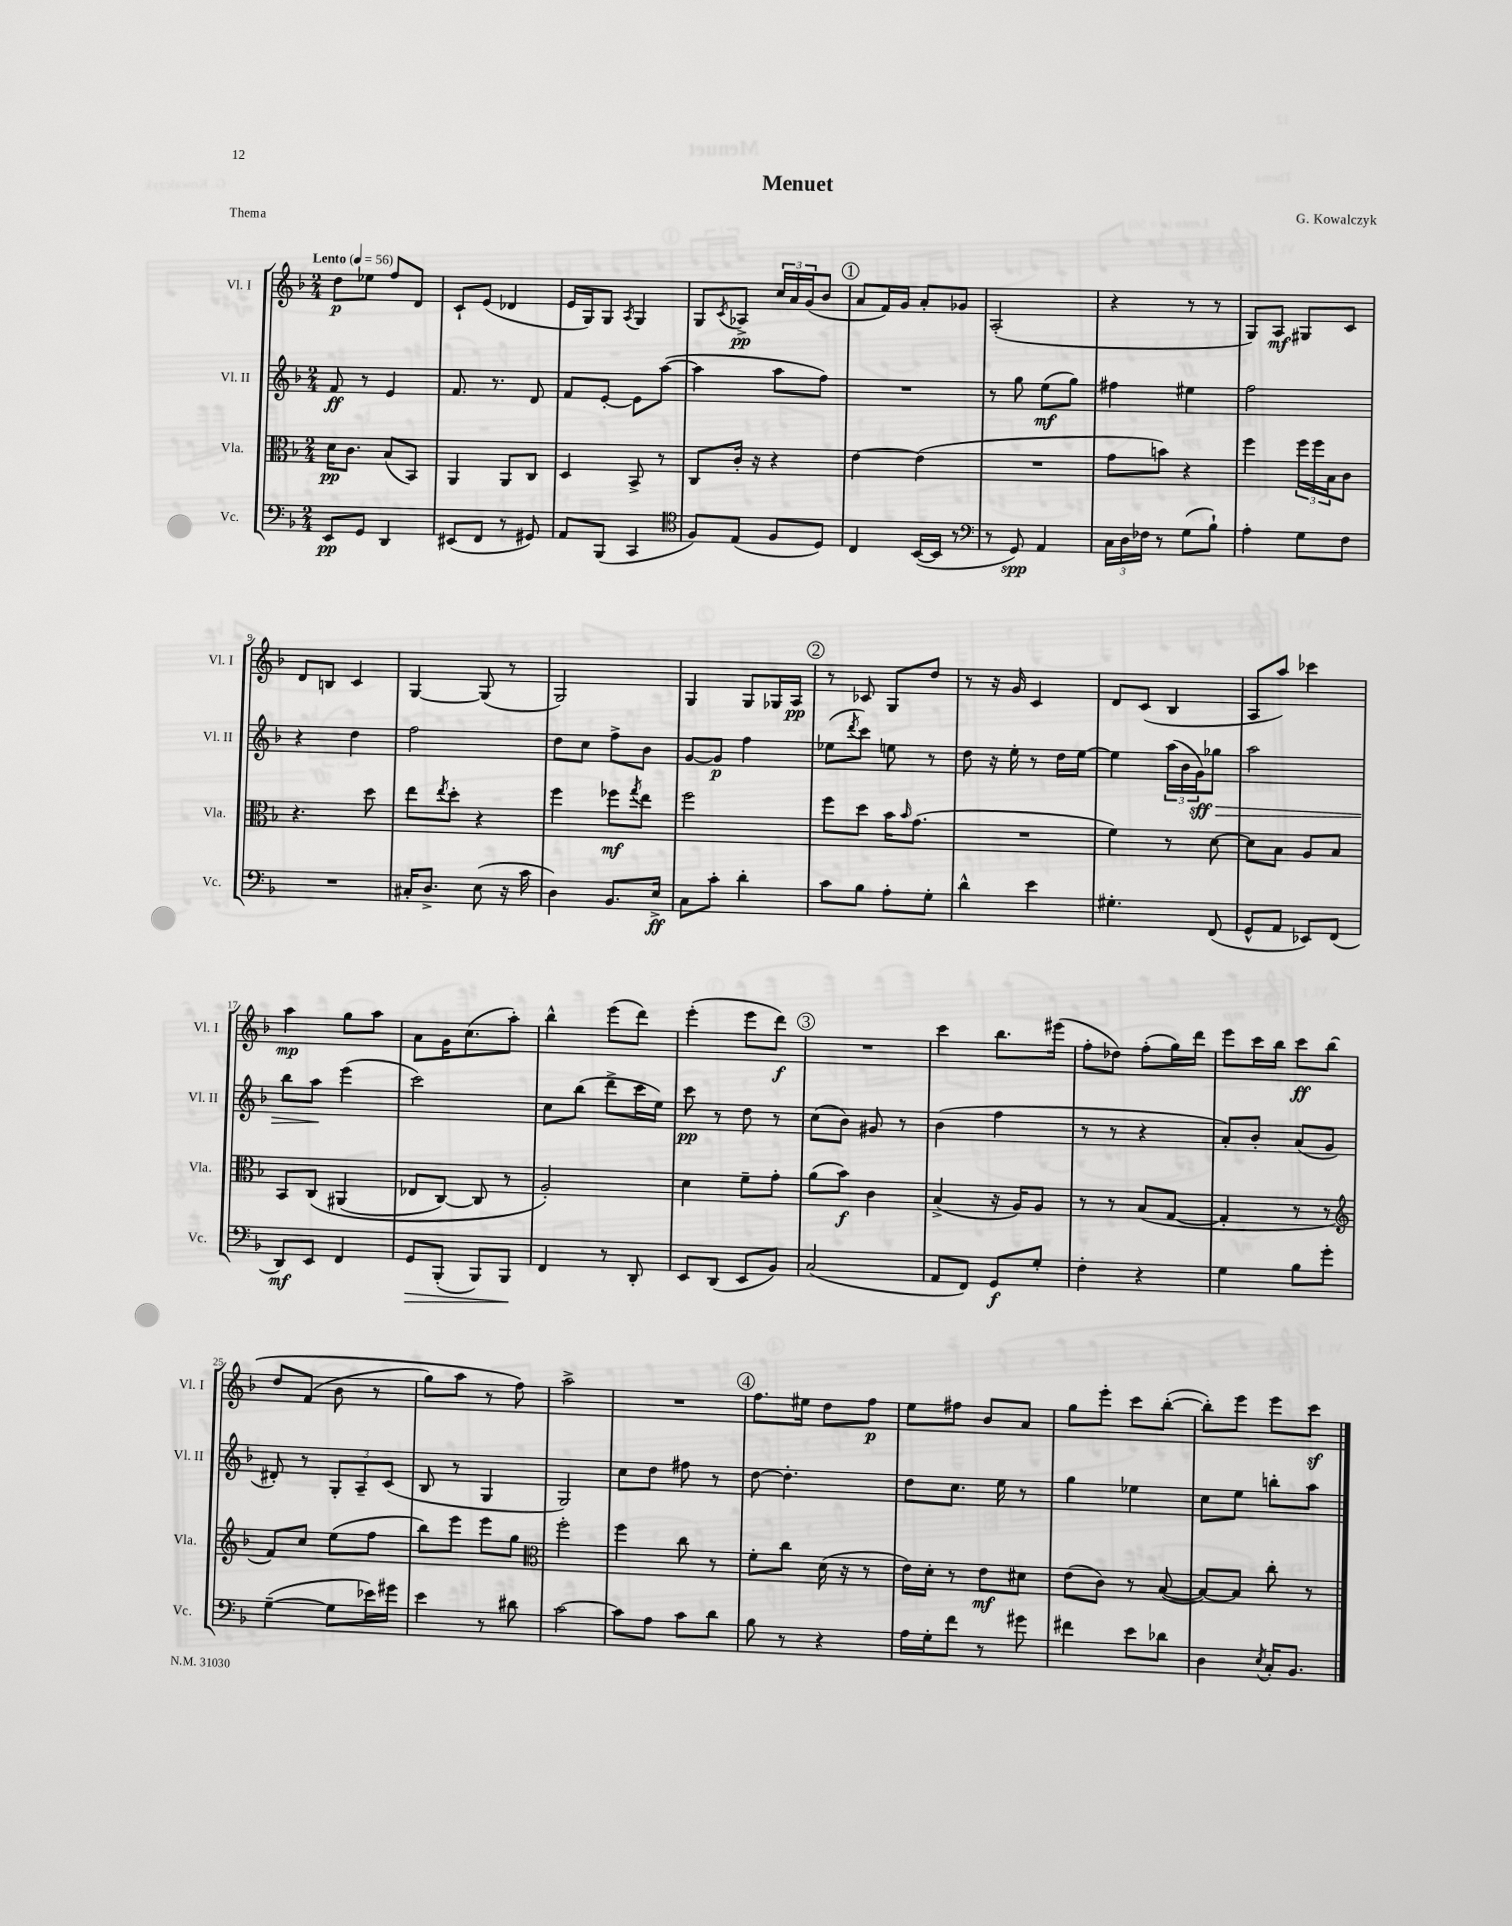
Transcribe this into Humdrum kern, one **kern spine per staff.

**kern	**kern	**kern	**kern
*staff4	*staff3	*staff2	*staff1
*clefF4	*clefC3	*clefG2	*clefG2
*k[b-]	*k[b-]	*k[b-]	*k[b-]
*M2/4	*M2/4	*M2/4	*M2/4
*MM56	*MM56	*MM56	*MM56
8EE	16d	8f	8dd
.	8.c	.	.
8GG	.	8r	8ee-
4DD	(8B-	4e	8ff
.	8BB-)	.	8d
=	=	=	=
(8EE#	4AA	8.f	8c`
8FF	.	.	(8e
.	.	8.r	.
8r	8AA	.	4d-
8GG#)	8C	8d	.
=	=	=	=
8AA	4D	8f	16e
.	.	.	16G)
(8BBB-	.	[8e'	8G
.	.	.	8qA
4CC	8BB-^	8e]	4G
.	8r	([8aa	.
=	=	=	=
*clefC4	*	*	*
8F)	8C	4aa]	8G
.	.	.	8qc
(8E	16c'	.	8A-^
.	16r	.	.
8F	4r	8aa	24cc
.	.	.	24a
.	.	.	(24g
8D)	.	8ff)	8b-
=	=	=	=
4C	[4e	2r	8a
.	.	.	16f)
.	.	.	16g
([16BB-	(4e]	.	8a'
16BB-]	.	.	.
8r	.	.	8g-
=	=	=	=
*clefF4	*	*	*
8r	2r	8r	(2A'
8GG)	.	8gg	.
4AA	.	(8ee	.
.	.	8gg)	.
=	=	=	=
24C	8g	4ff#	4r
24D	.	.	.
24F-	.	.	.
8r	8b)	.	.
(8G	4r	4ee#	8r
8B-`)	.	.	8r
=	=	=	=
4A'	4ff	2ff	8G)
.	.	.	8A
8G	24ff	.	8G#
.	24ff	.	.
.	24B-	.	.
8F	8c	.	8c
=	=	=	=
2r	4.r	4r	8d
.	.	.	8B
.	.	4dd	4c
.	8dd	.	.
=	=	=	=
16C#'	8ee	2ff	[4G
8.D^	.	.	.
.	8qee	.	.
.	8dd'	.	.
(8E	4r	.	(8G]
16r	.	.	8r
16c	.	.	.
=	=	=	=
4D)	4ff	8dd	2G)
.	.	8cc	.
8.BB-	8ff-	8ff^	.
.	8qgg	.	.
.	8ee	8b-	.
16E^	.	.	.
=	=	=	=
8C	2ff	[8g	4G
8c'	.	8g]	.
4d'	.	4ff	8G
.	.	.	16G-
.	.	.	16A
=	=	=	=
8c	8ff	(8ee-	8r
.	.	8qddd	.
8B-	8dd	8ccc)	8c-
8A'	16b-	8ee	8G
.	16qqb-	.	.
.	(8.g	.	.
8G'	.	8r	8dd
=	=	=	=
4d^^	2r	8dd	8r
.	.	16r	16r
.	.	16ee'	16g
4e	.	8r	4c
.	.	16dd	.
.	.	[16ee	.
=	=	=	=
4.G#'	4f)	4ee]	8d
.	.	.	(8c
.	8r	(24aa	4B-
.	.	24b-	.
.	.	24g)	.
(8FF	[8d	8gg-	.
=	=	=	=
8GG^^	8d]	2aa	8A
8AA	8B-	.	8aa)
8EE-)	8A	.	4ccc-
(8FF	8B-	.	.
=	=	=	=
8DD)	8BB-	8bb-	4aa
8EE	&(8C	8aa	.
4FF	(4AA#	(4eee	8gg
.	.	.	8aa
=	=	=	=
8GG	8E-	2ccc)	8a
(8BBB-'	[8C)	.	16g
.	.	.	(8.cc
8BBB-)	8C]	.	.
8BBB-	8r	.	8aa')
=	=	=	=
4FF	2A'&)	8cc	4bb-^^
.	.	(8bb-	.
8r	.	8ddd^	(8eee
8DD'	.	16ccc	8ddd)
.	.	16ee)	.
=	=	=	=
8EE	4d	8ccc	(4eee'
(8DD	.	8r	.
8EE	8f~	8dd	8eee
8BB-)	8g'	8r	8ddd)
=	=	=	=
(2C	(8a	(8cc	2r
.	8b-)	8b-)	.
.	4c	8g#	.
.	.	8r	.
=	=	=	=
8AA	(4B-^	(4b-	4ccc
8FF)	.	.	.
8GG	16r	4ff	8.bb-
.	16A)	.	.
8G'	8A	.	.
.	.	.	(16eee#
=	=	=	=
4F'	8r	8r	8ff'
.	8r	8r	8dd-)
4r	(8B-	4r	(8ff'
.	[8G	.	16gg)
.	.	.	16ddd
=	=	=	=
4G	4G']	8a')	8eee
.	.	8b-'	16ccc
.	.	.	16bb-
8B-	8r	(8a	8ccc
8g'	8r	8g	&(8bb-
=	=	=	=
*	*clefG2	*	*
([4G~	8f)	8d#')	8dd
.	8cc	8r	(8f
8G]	(8ee	12G'	8b-
.	.	12A~	.
16e-)	8ff	.	8r
.	.	(12c	.
16g#	.	.	.
=	=	=	=
4e	8bb-)	8B-	8gg)
.	8eee	8r	8aa
8r	8eee	4G	8r
8d#	8gg	.	8ff&)
=	=	=	=
*	*clefC3	*	*
[2c	2ff'	2G)	2aa^
=	=	=	=
8c]	4ff	8cc	2r
8A	.	8dd	.
8c	8cc	8ff#	.
8d	8r	8r	.
=	=	=	=
8B-	8f'	[8dd	8.ff
8r	8cc	4.dd']	.
.	.	.	16ee#
4r	(16d	.	8dd
.	16r	.	.
.	8r	.	8ff
=	=	=	=
16A	16e)	8dd	8ee
16G'	16d'	.	.
8f	8r	8.cc	8ff#
8r	8e	.	8b-
.	.	16ee	.
8g#	8d#	8r	8a
=	=	=	=
4f#	(8e	4gg	8gg
.	8c)	.	8eee'
8e	8r	4ee-	8ccc
8d-	([8B-	.	([8bb-'
=	=	=	=
4D	8B-_)	8cc	8bb-'])
.	8B-]	8ee	8eee
8qE	.	.	.
16C'	8cc'	8bb'	8eee
8.BB-	.	.	.
.	8r	8aa	8ccc
==	==	==	==
*-	*-	*-	*-
